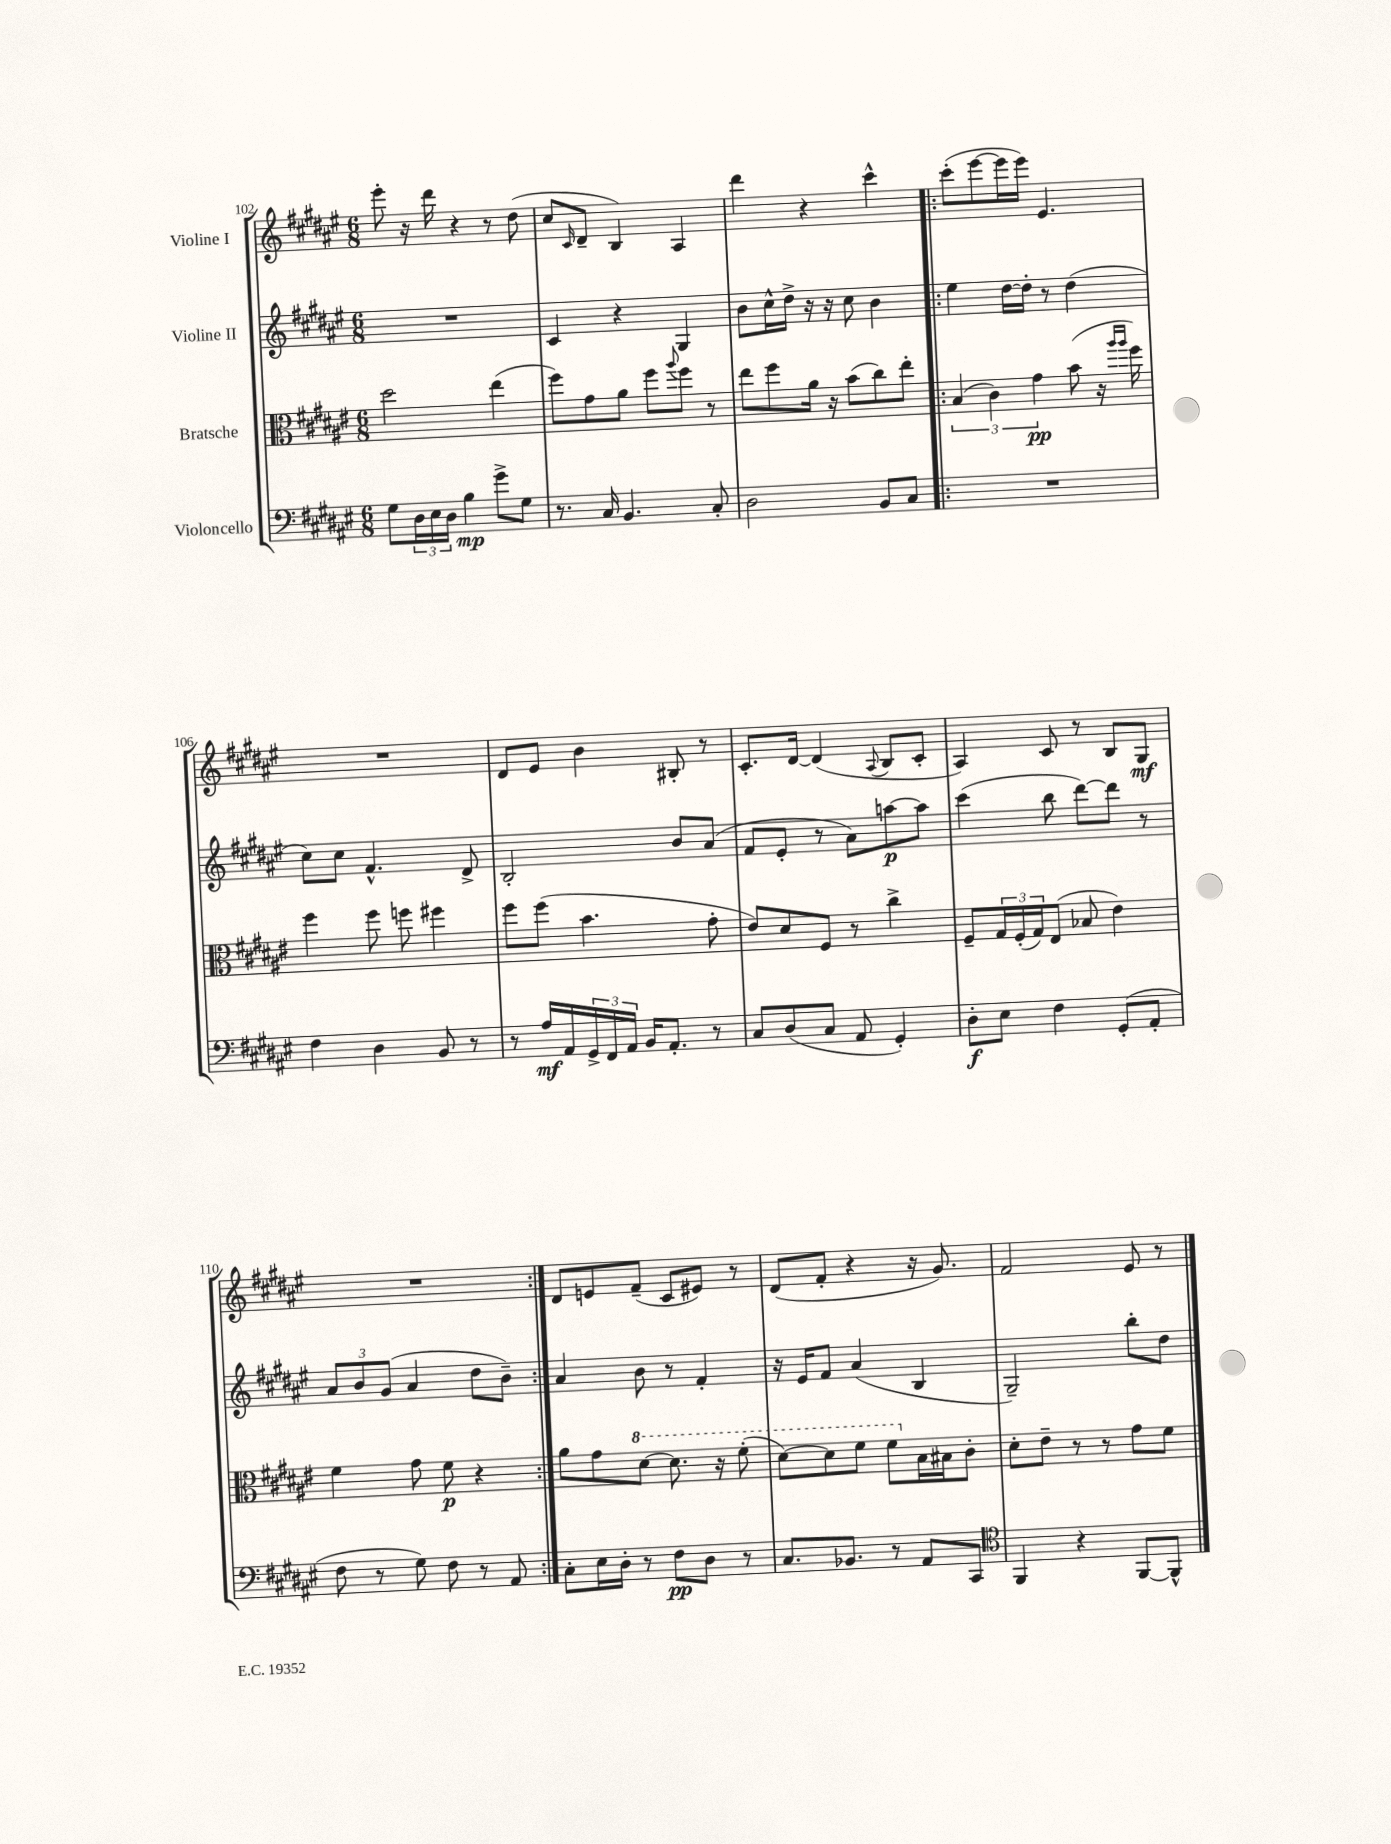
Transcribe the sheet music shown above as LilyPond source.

<<
\new StaffGroup <<
\new Staff = "s0" \with { instrumentName = "Violine I" } {
    \clef treble \key fis \major \numericTimeSignature \time 6/8
    eis'''8-. r16 dis'''16 r4 r8 dis''8( |
    cis''8 \grace { cis'16 } dis'8-- b4) ais4 |
    dis'''4 r4 cis'''4-^ |
    \repeat volta 2 { cis'''8-.( eis'''8~ eis'''16 eis'''16) eis'4. |
    R2. |
    dis'8 eis'8 b'4 bis8-. r8 |
    cis'8.-. dis'16~ dis'4( \appoggiatura { ais8 } b8 cis'8-. |
    ais4) cis'8 r8 b8 gis8\mf |
    R2. | }
    dis'8 e'8 fis'8--( cis'8 eis'8) r8 |
    dis'8( fis'8-. r4 r16 gis'8.) |
    fis'2 eis'8 r8 \bar "|." |
}
\new Staff = "s1" \with { instrumentName = "Violine II" } {
    \clef treble \key fis \major \numericTimeSignature \time 6/8
    R2. |
    cis'4 r4 gis4 |
    b'8 cis''16-^ dis''16-> r16 r16 cis''8 b'4 |
    \repeat volta 2 { eis''4 dis''16~ dis''16-. r8 dis''4( |
    cis''8) cis''8 fis'4.-^ dis'8-> |
    b2-. b'8 ais'8( |
    fis'8 eis'8-. r8 ais'8) a''8~\p a''8 |
    cis'''4( b''8 dis'''8~) dis'''8 r8 |
    \tuplet 3/2 { ais'8 b'8 gis'8( } ais'4 dis''8 b'8--) | }
    ais'4 b'8 r8 fis'4-. |
    r16 eis'16 fis'8 ais'4( b4 |
    gis2--) b''8-. dis''8 \bar "|." |
}
\new Staff = "s2" \with { instrumentName = "Bratsche" } {
    \clef alto \key fis \major \numericTimeSignature \time 6/8
    dis''2 eis''4( |
    fis''8) gis'8 ais'8 fis''8 \appoggiatura { ais''8 } fis''8 r8 |
    eis''8 fis''8 ais'16 r16 b'8( cis''8) eis''8-. |
    \repeat volta 2 { \tuplet 3/2 { b4( cis'4) gis'4\pp } b'8( r16 \grace { ais''16 ais''16 } fis''16) |
    fis''4 fis''8 f''8 fis''4 |
    fis''8 fis''8( b'4. gis'8-. |
    eis'8) dis'8 fis8 r8 cis''4-> |
    fis8-- \tuplet 3/2 { gis16 fis16-.( gis16) } eis8( bes8 eis'4) |
    fis'4 gis'8 fis'8\p r4 | }
    ais'8 gis'8 \ottava #1 dis''8~ dis''8. r16 fis''8-.( |
    dis''8~) dis''8 fis''8 fis''8 \ottava #0 b16 bis16 cis'8-. |
    dis'8-. eis'8-- r8 r8 gis'8 fis'8 \bar "|." |
}
\new Staff = "s3" \with { instrumentName = "Violoncello" } {
    \clef bass \key fis \major \numericTimeSignature \time 6/8
    gis8 \tuplet 3/2 { dis16 eis16 dis16 } b4\mp gis'8-> gis8 |
    r8. cis16 b,4. cis8-. |
    dis2 b,8 cis8 |
    \repeat volta 2 { R2. |
    fis4 dis4 b,8 r8 |
    r8 ais16\mf ais,16 \tuplet 3/2 { gis,16-> fis,16 ais,16 } b,16 ais,8.-. r8 |
    cis8 dis8( cis8 ais,8 gis,4-.) |
    dis8-.\f eis8 fis4 gis,8-.( ais,8-. |
    fis8 r8 gis8) fis8 r8 ais,8 | }
    cis8-. eis16 dis16-. r8 fis8\pp dis8 r8 |
    cis8. bes,8. r8 ais,8 cis,8 |
    \clef tenor fis,4 r4 fis,8~ fis,8-^ \bar "|." |
}
>>
>>
\layout { \context { \Score currentBarNumber = #102 } }
